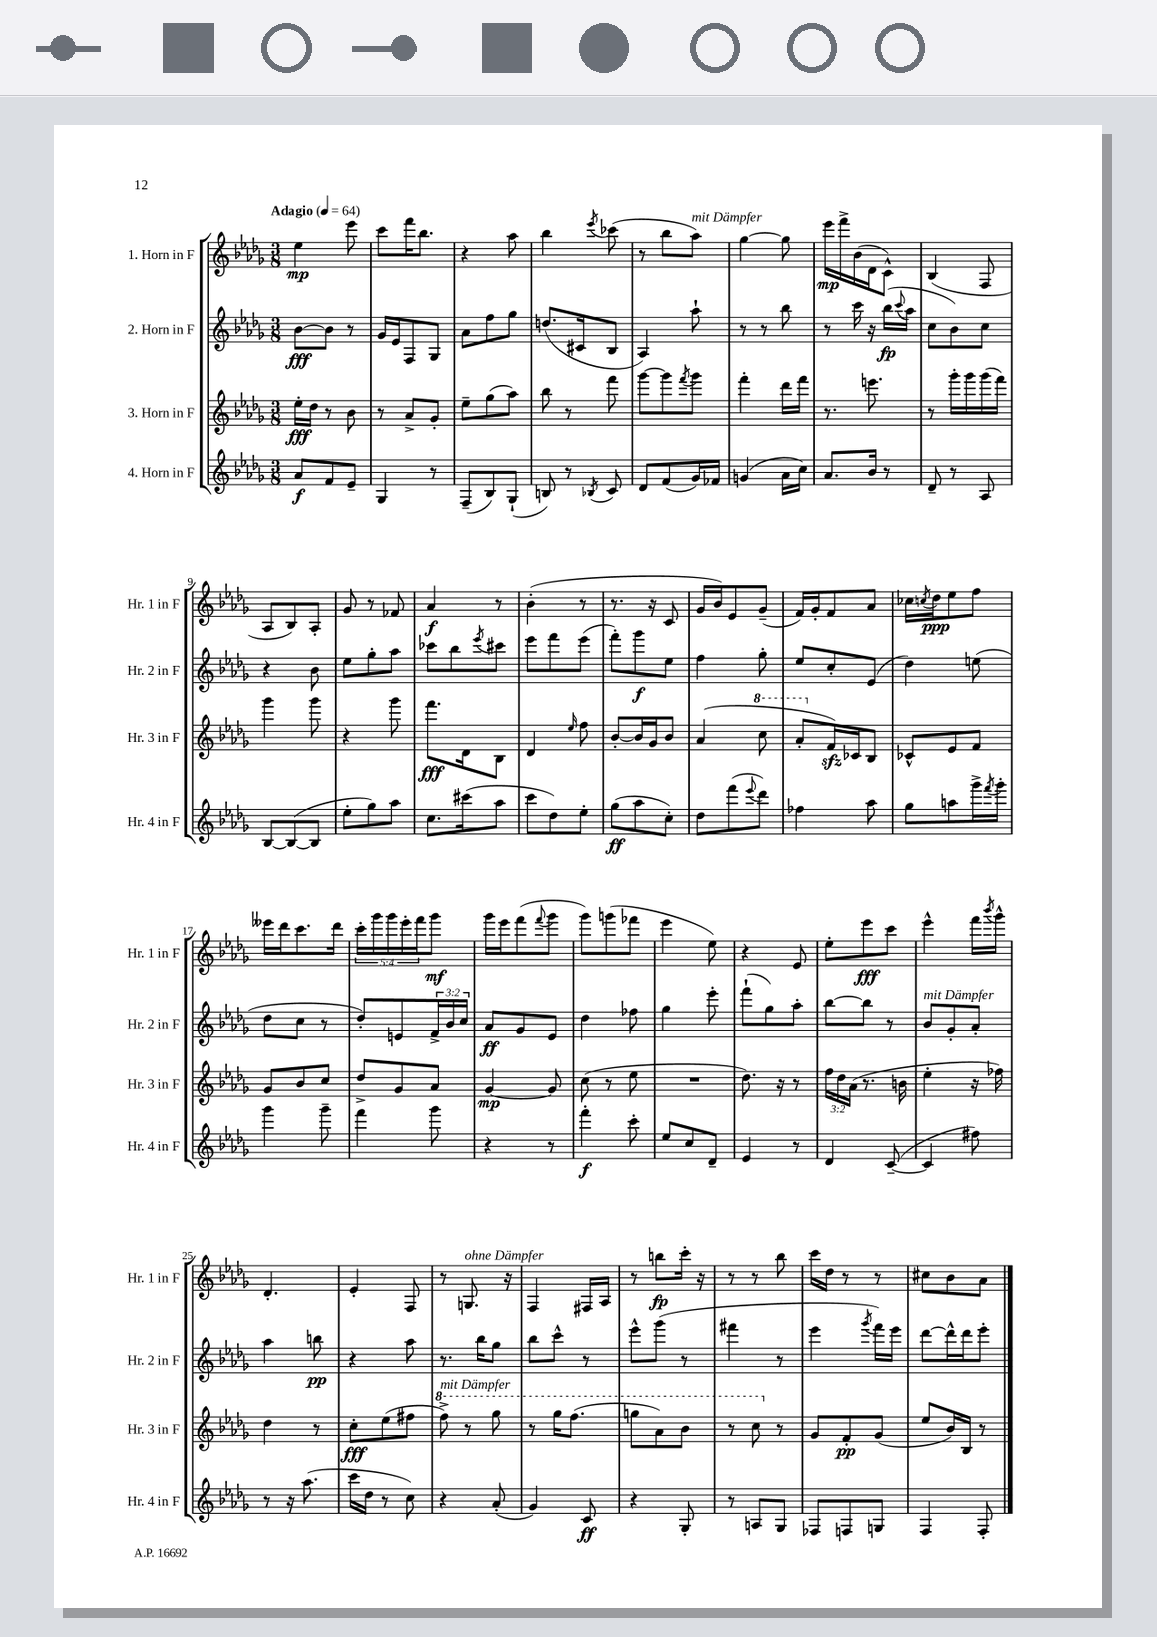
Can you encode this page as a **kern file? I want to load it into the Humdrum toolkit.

**kern	**dynam	**kern	**dynam	**kern	**dynam	**kern	**dynam
*part4	*part4	*part3	*part3	*part2	*part2	*part1	*part1
*staff4	*staff4	*staff3	*staff3	*staff2	*staff2	*staff1	*staff1
*I"4. Horn in F	*	*I"3. Horn in F	*	*I"2. Horn in F	*	*I"1. Horn in F	*
*I'Hr. 4 in F	*	*I'Hr. 3 in F	*	*I'Hr. 2 in F	*	*I'Hr. 1 in F	*
*clefG2	*	*clefG2	*	*clefG2	*	*clefG2	*
*k[b-e-a-d-g-]	*	*k[b-e-a-d-g-]	*	*k[b-e-a-d-g-]	*	*k[b-e-a-d-g-]	*
*M3/8	*	*M3/8	*	*M3/8	*	*M3/8	*
*MM64	*	*MM64	*	*MM64	*	*MM64	*
=1	=1	=1	=1	=1	=1	=1	=1
!	!	!	!	!	!	!LO:TX:a:B:t=Adagio	!
8a-/L	f	16ee-'\LL	fff	[8b-\L	fff	4ee-\	mp
.	.	16dd-\JJ	.	.	.	.	.
8f/	.	8r	.	8b-\J]	.	.	.
8e-~/J	.	8b-\	.	8r	.	8eee-\	.
=2	=2	=2	=2	=2	=2	=2	=2
4G-/	.	8r	.	16g-/LL	.	8ccc\L	.
.	.	.	.	16e-/J	.	.	.
.	.	8a-^/L	.	8F/	.	16fff\K	.
.	.	.	.	.	.	8.bb-\J	.
8r	.	8g-'/J	.	8G-/J	.	.	.
=3	=3	=3	=3	=3	=3	=3	=3
(8F~/L	.	8ee-~\L	.	8a-\L	.	4r	.
8B-/)	.	(8gg-\	.	8ff\	.	.	.
(8G-`/J	.	8aa-\J)	.	8gg-\J	.	8aa-\	.
=4	=4	=4	=4	=4	=4	=4	=4
8Bn/)	.	8bb-\	.	(8.ddn/L	.	4bb-\	.
8r	.	8r	.	.	.	.	.
.	.	.	.	16c#X/k	.	.	.
8qB-X/	.	.	.	.	.	8qeee-/	.
8c/	.	8fff\	.	8B-/J	.	(8ccc-X\	.
=5	=5	=5	=5	=5	=5	=5	=5
8d-/L	.	[8ggg-\L	.	4A-/)	.	8r	.
(8f/	.	8ggg-\]	.	.	.	8bb-\L	.
.	.	8qfff/	.	.	.	.	.
!	!	!	!	!	!	!LO:TX:a:i:t=mit Dämpfer	!
16g-/L)	.	8ggg-\J	.	8aa-`\	.	8aa-\J)	.
16f-X/JJ	.	.	.	.	.	.	.
=6	=6	=6	=6	=6	=6	=6	=6
(4gn/	.	4fff'\	.	8r	.	[4gg-\	.
.	.	.	.	8r	.	.	.
16a-\LL	.	16ddd-\LL	.	8bb-\	.	8gg-\]	.
16cc\JJ)	.	16fff\JJ	.	.	.	.	.
=7	=7	=7	=7	=7	=7	=7	=7
8.a-/L	.	8.r	.	8r	.	16eee-\LL	mp
.	.	.	.	.	.	16fff^\	.
.	.	.	.	16ccc\	.	(16b-\	.
16b-/Jk	.	8.eeen\	.	16r	.	16d-\J	.
8r	.	.	.	(16bb-\LL	fp	8c^^\J)	.
.	.	.	.	8qqccc/	.	.	.
.	.	.	.	16aa-\JJ	.	.	.
=8	=8	=8	=8	=8	=8	=8	=8
8d-~/	.	8r	.	8cc\L	.	(4B-/	.
8r	.	16ggg-'\LL	.	8b-\)	.	.	.
.	.	16ggg-\	.	.	.	.	.
8A-/	.	(16ggg-\	.	8cc\J	.	8F/	.
.	.	16fff\JJ)	.	.	.	.	.
!!LO:LB:g=z
=9	=9	=9	=9	=9	=9	=9	=9
[8B-/L	.	4ggg-\	.	4r	.	8A-/L	.
(8B-/_	.	.	.	.	.	8B-/)	.
8B-/J]	.	8ggg-\	.	8b-\	.	8A-'/J	.
=10	=10	=10	=10	=10	=10	=10	=10
8ee-'\L	.	4r	.	8ee-\L	.	8g-/	.
8gg-\)	.	.	.	8gg-'\	.	8r	.
8aa-\J	.	8ggg-\	.	8aa-\J	.	8f-X/	.
=11	=11	=11	=11	=11	=11	=11	=11
8.cc\L	.	8.fff\L	fff	8ccc-X\L	.	4a-/	f
.	.	.	.	8bb-\	.	.	.
(16ccc#X\k	.	16d-\k	.	.	.	.	.
.	.	.	.	8qeee-/	.	.	.
8aa-\J	.	8B-\J	.	8ccc#X\J	.	8r	.
=12	=12	=12	=12	=12	=12	=12	=12
8ccc\L	.	4d-/	.	8eee-\L	.	(4b-'\	.
8dd-\)	.	.	.	8fff\	.	.	.
.	.	16qqee-/	.	.	.	.	.
8ee-'\J	.	8ff\	.	(8eee-\J	.	8r	.
=13	=13	=13	=13	=13	=13	=13	=13
(8gg-\L	ff	[8b-'/L	.	8fff'\L)	.	8.r	.
8aa-\	.	16b-/L]	.	8ggg-\	f	.	.
.	.	16g-/J	.	.	.	16r	.
8cc'\J)	.	8b-/J	.	8ee-\J	.	8c/	.
=14	=14	=14	=14	=14	=14	=14	=14
8dd-\L	.	(4a-/	.	4ff\	.	16g-/LL	.
.	.	.	.	.	.	16b-/J)	.
(8fff\	.	.	.	.	.	8e-/	.
8qqeee-/	.	.	.	.	.	.	.
*	*	*8va	*	*	*	*	*
8ddd-\J)	.	8ccc\	.	8gg-'\	.	(8g-~/J	.
=15	=15	=15	=15	=15	=15	=15	=15
4ff-X\	.	8aa-'/L	.	8ee-/L	.	16f/LL)	.
.	.	.	.	.	.	16g-'/J	.
*	*	*X8va	*	*	*	*	*
.	.	16fzz/L)	.	8cc'/	.	8f/	.
.	.	16c-X/J	.	.	.	.	.
8aa-\	.	8B-/J	.	(8e-/J	.	8a-/J	.
=16	=16	=16	=16	=16	=16	=16	=16
8gg-\L	.	8c-X^^/L	.	4dd-\)	.	16cc-X\LL	.
.	.	.	.	.	.	8qccn/	.
.	.	.	.	.	.	16dd-\J	ppp
8aan\	.	8e-/	.	.	.	8ee-\	.
16ggg-^\L	.	8f/J	.	(8een\	.	8ff\J	.
8qfff/	.	.	.	.	.	.	.
16ggg-'\JJ	.	.	.	.	.	.	.
!!LO:LB:g=z
=17	=17	=17	=17	=17	=17	=17	=17
4ggg-\	.	8g-/L	.	8dd-\L	.	16eee--X\LL	.
.	.	.	.	.	.	16ddd-\J	.
.	.	8b-/	.	8cc\J	.	8.ccc\	.
8ggg-~\	.	8cc/J	.	8r	.	.	.
.	.	.	.	.	.	16ddd-\Jk	.
=18	=18	=18	=18	=18	=18	=18	=18
4fff\	.	8dd-^/L	.	8dd-'/L)	.	20ccc'\LL	.
.	.	.	.	.	.	20ggg-\	.
.	.	.	.	.	.	20ggg-\	.
.	.	8g-/	.	8en/	.	.	.
.	.	.	.	.	.	20eee-'\	.
.	.	.	.	.	.	20fff\J	.
8ggg-\	.	8a-/J	.	24f^/L	.	8ggg-\J	mf
.	.	.	.	24b-/	.	.	.
.	.	.	.	24cc/JJ	.	.	.
=19	=19	=19	=19	=19	=19	=19	=19
4r	.	[4g-/	mp	8a-/L	ff	16ggg-\LL	.
.	.	.	.	.	.	16eee-\J	.
.	.	.	.	8g-/	.	(8fff\	.
.	.	.	.	.	.	8qqfff/	.
8r	.	8g-/]	.	8e-/J	.	8ggg-\J	.
=20	=20	=20	=20	=20	=20	=20	=20
4fff'\	f	(8cc\	.	4dd-\	.	8ggg-\L)	.
.	.	8r	.	.	.	(8gggn\	.
8ccc'\	.	8ee-\	.	8ff-X\	.	8fff-X\J	.
=21	=21	=21	=21	=21	=21	=21	=21
8ee-/L	.	4.r	.	4gg-\	.	4eee-\	.
8cc/	.	.	.	.	.	.	.
8d-~/J	.	.	.	8eee-'\	.	8ee-\)	.
=22	=22	=22	=22	=22	=22	=22	=22
4e-/	.	8.dd-\)	.	(8fff`\L	.	4r	.
.	.	.	.	8gg-\)	.	.	.
.	.	16r	.	.	.	.	.
8r	.	8r	.	8aa-'\J	.	8e-/	.
=23	=23	=23	=23	=23	=23	=23	=23
4d-/	.	24ff\LL	.	[8bb-\L	.	8ee-'\L	.
.	.	24dd-\	.	.	.	.	.
.	.	(24a-\JJ	.	.	.	.	.
.	.	8.r	.	8bb-\J]	.	8eee-\	fff
([8c~/	.	.	.	8r	.	8ccc\J	.
.	.	16bn\	.	.	.	.	.
=24	=24	=24	=24	=24	=24	=24	=24
!	!	!	!	!LO:TX:a:i:t=mit Dämpfer	!	!	!
4c/]	.	4ee-'\	.	8b-/L	.	4eee-^^\	.
.	.	.	.	8g-'/	.	.	.
8ff#X\)	.	16r	.	8a-'/J	.	16fff\LL	.
.	.	.	.	.	.	8qbbb-/	.
.	.	16ff-X\)	.	.	.	16ggg-^^\JJ	.
!!LO:LB:g=z
=25	=25	=25	=25	=25	=25	=25	=25
8r	.	4dd-\	.	4aa-\	.	4.d-'/	.
16r	.	.	.	.	.	.	.
(8.aa-\	.	.	.	.	.	.	.
.	.	8r	.	8bbn\	pp	.	.
=26	=26	=26	=26	=26	=26	=26	=26
16ccc\LL	.	8cc'\L	fff	4r	.	4e-'/	.
16dd-\JJ	.	.	.	.	.	.	.
8r	.	(8ee-\	.	.	.	.	.
8cc\)	.	8ff#X\J	.	8aa-\	.	8F/	.
=27	=27	=27	=27	=27	=27	=27	=27
*	*	*8va	*	*	*	*	*
!	!	!LO:TX:a:i:t=mit Dämpfer	!	!	!	!	!
4r	.	8fff^\)	.	8.r	.	8r	.
!	!	!	!	!	!	!LO:TX:a:i:t=ohne Dämpfer	!
.	.	8r	.	.	.	8.Gn/	.
.	.	.	.	16bb-\KL	.	.	.
(8a-'/	.	8ggg-\	.	8gg-\J	.	.	.
.	.	.	.	.	.	16r	.
=28	=28	=28	=28	=28	=28	=28	=28
4g-/)	.	8r	.	8bb-\L	.	4F/	.
.	.	16ggg-\KL	.	8ccc^^\J	.	.	.
.	.	(8.fff\J	.	.	.	.	.
8c/	ff	.	.	8r	.	16F#X/LL	.
.	.	.	.	.	.	16A-/JJ	.
=29	=29	=29	=29	=29	=29	=29	=29
4r	.	8gggn\L	.	8eee-^^\L	.	8r	.
.	.	8aa-\)	.	(8ggg-\J	.	8bbn\L	fp
8G-'/	.	8bb-\J	.	8r	.	16ccc'\Jk	.
.	.	.	.	.	.	16r	.
=30	=30	=30	=30	=30	=30	=30	=30
8r	.	8r	.	4fff#X\	.	8r	.
8An/L	.	8ccc\	.	.	.	8r	.
*	*	*X8va	*	*	*	*	*
8G-/J	.	8r	.	8r	.	8bb-\	.
=31	=31	=31	=31	=31	=31	=31	=31
8F-X/L	.	8g-/L	.	4eee-\	.	16ccc\LL	.
.	.	.	.	.	.	16dd-\JJ	.
8Fn/	.	8f'/	pp	.	.	8r	.
.	.	.	.	8qggg-/	.	.	.
8Gn/J	.	(8g-/J	.	16fff\LL)	.	8r	.
.	.	.	.	16eee-\JJ	.	.	.
=32	=32	=32	=32	=32	=32	=32	=32
4F/	.	8ee-/L	.	[8ddd-\L	.	8cc#X\L	.
.	.	16b-/L)	.	16ddd-^^\L]	.	8b-\	.
.	.	16B-/JJ	.	16ddd-\J	.	.	.
8F'/	.	8r	.	8eee-'\J	.	8a-\J	.
==	==	==	==	==	==	==	==
*-	*-	*-	*-	*-	*-	*-	*-
